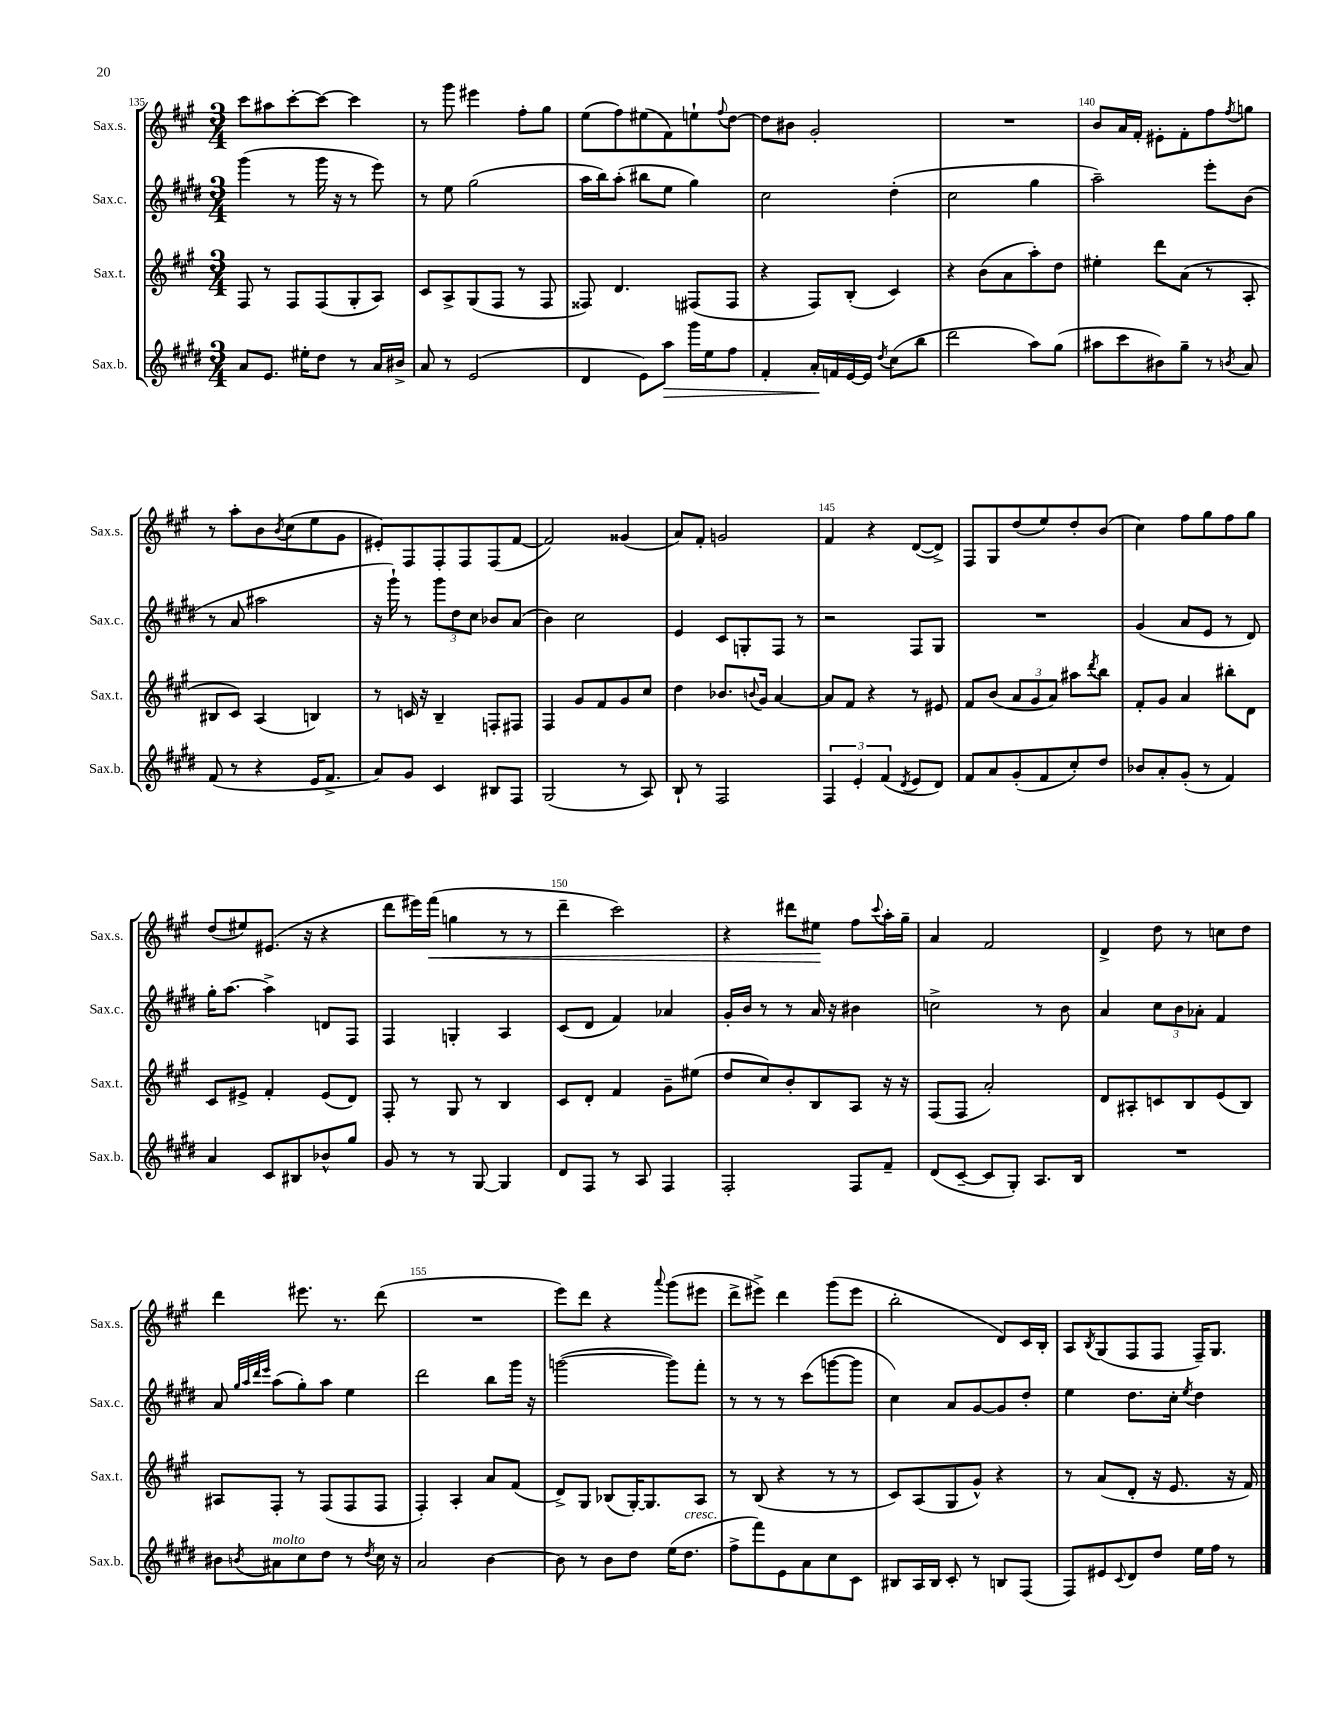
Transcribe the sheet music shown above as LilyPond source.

<<
\new StaffGroup <<
\new Staff = "s0" \with { instrumentName = "Sax.s." shortInstrumentName = "Sax.s." } {
    \clef treble \key a \major \numericTimeSignature \time 3/4
    cis'''8 ais''8 cis'''8~-. cis'''8~ cis'''4 |
    r8 gis'''8 eis'''4 fis''8-. gis''8 |
    e''8( fis''8) eis''8( fis'8) e''8-! \appoggiatura { fis''8 } d''8~ |
    d''8 bis'8 gis'2-. |
    R2. |
    b'8 a'16 fis'16-. eis'8-. fis'8-. fis''8 \acciaccatura { fis''8 } g''8 |
    r8 a''8-. b'8 \acciaccatura { b'8 } cis''8( e''8 gis'8 |
    eis'8-.) fis8 fis8-. fis8 fis8( fis'8~ |
    fis'2) gisis'4( |
    a'8) fis'8-. g'2 |
    fis'4 r4 d'8~( d'8->) |
    fis8 gis8 d''8( e''8) d''8-. b'8( |
    cis''4) fis''8 gis''8 fis''8 gis''8 |
    d''8( eis''8) eis'8.( r16 r4 |
    d'''8 eis'''16) fis'''16\<( g''4 r8 r8 |
    d'''4-- cis'''2) |
    r4 dis'''8 eis''8\! fis''8 \appoggiatura { cis'''8 } a''16-. gis''16-- |
    a'4 fis'2 |
    d'4-> d''8 r8 c''8 d''8 |
    d'''4 eis'''8. r8. d'''8( |
    R2. |
    e'''8) d'''8 r4 \appoggiatura { a'''8 } gis'''8( eis'''8 |
    d'''8-> eis'''8->) d'''4 gis'''8( eis'''8 |
    b''2-. d'8) cis'16 b16-. |
    a8 \acciaccatura { b8 } gis8( fis8 fis8 fis16--) gis8. \bar "|." |
}
\new Staff = "s1" \with { instrumentName = "Sax.c." shortInstrumentName = "Sax.c." } {
    \clef treble \key e \major \numericTimeSignature \time 3/4
    gis'''4( r8 gis'''16 r16 r8 e'''8) |
    r8 e''8 gis''2( |
    a''16 b''16) a''8-.( bis''8 e''8 gis''4) |
    cis''2 dis''4-.( |
    cis''2 gis''4 |
    a''2--) e'''8-. b'8( |
    r8 a'8 ais''2 |
    r16 gis'''16-!) r8 \tuplet 3/2 { gis'''8 dis''8 cis''8 } bes'8 a'8( |
    b'4) cis''2 |
    e'4 cis'8 g8-. fis8 r8 |
    r2 fis8 gis8 |
    R2. |
    gis'4( a'8 e'8 r8 dis'8) |
    gis''16-. a''8.~ a''4-> d'8 fis8 |
    fis4 g4-. a4 |
    cis'8( dis'8 fis'4) aes'4 |
    gis'16-. b'16 r8 r8 a'16 r16 bis'4 |
    c''2-> r8 b'8 |
    a'4 \tuplet 3/2 { cis''8 b'8 aes'8-. } fis'4 |
    a'8 \grace { gis''32 a''32 dis'''32 e'''32 } a''8( gis''8-.) a''8 e''4 |
    dis'''2 b''8 gis'''16 r16 |
    g'''2~( g'''8) fis'''8-. |
    r8 r8 r8 cis'''8( g'''8~ g'''8 |
    cis''4) a'8 gis'8~ gis'8 dis''8-. |
    e''4 dis''8. cis''16-. \acciaccatura { e''8 } dis''4 \bar "|." |
}
\new Staff = "s2" \with { instrumentName = "Sax.t." shortInstrumentName = "Sax.t." } {
    \clef treble \key a \major \numericTimeSignature \time 3/4
    fis8 r8 fis8 fis8( gis8-. a8) |
    cis'8 a8-> gis8( fis8 r8 fis8 |
    fisis8) d'4. fis8( fis8 |
    r4 fis8) b8-.( cis'4) |
    r4 b'8( a'8 a''8-.) d''8 |
    eis''4-. d'''8 a'8( r8 a8-. |
    bis8 cis'8) a4( b4) |
    r8 c'16 r16 b4-- f8-. fis8 |
    fis4 gis'8 fis'8 gis'8 cis''8 |
    d''4 bes'8. \appoggiatura { b'8 } gis'16 a'4~ |
    a'8 fis'8 r4 r8 eis'8 |
    fis'8 b'8( \tuplet 3/2 { a'8 gis'8 a'8) } ais''8 \acciaccatura { d'''8 } b''8 |
    fis'8-. gis'8 a'4 bis''8-. d'8 |
    cis'8 eis'8-> fis'4-. eis'8( d'8) |
    fis8-. r8 gis8 r8 b4 |
    cis'8 d'8-. fis'4 gis'8-- eis''8( |
    d''8 cis''8) b'8-. b8 a8 r16 r16 |
    fis8( fis8 a'2-.) |
    d'8 ais8-. c'8 b8 e'8( b8) |
    ais8 fis8-. r8 fis8( fis8 fis8 |
    fis4-.) a4-. a'8 fis'8( |
    d'8->) gis8 bes8( gis16~-.) gis8. a8 |
    r8 b8( r4 r8 r8 |
    cis'8) a8( gis8 gis'8-^) r4 |
    r8 a'8( d'8-. r16 e'8. r16 fis'16) \bar "|." |
}
\new Staff = "s3" \with { instrumentName = "Sax.b." shortInstrumentName = "Sax.b." } {
    \clef treble \key e \major \numericTimeSignature \time 3/4
    a'8 e'8. eis''16-. dis''8 r8 a'16 bis'16-> |
    a'8 r8 e'2( |
    dis'4 e'8) a''8\> gis'''16 e''16 fis''8 |
    fis'4-. a'16-.\! f'16 e'16~ e'16 \acciaccatura { dis''8 } cis''8( b''8 |
    dis'''2 a''8) gis''8( |
    ais''8 cis'''8 bis'8) gis''8-- r8 \acciaccatura { b'8 } a'8 |
    fis'8( r8 r4 e'16 fis'8.-> |
    a'8) gis'8 cis'4 bis8 fis8 |
    gis2( r8 a8) |
    b8-! r8 fis2 |
    \tuplet 3/2 { fis4 e'4-. fis'4( } \acciaccatura { dis'8 } e'8 dis'8) |
    fis'8 a'8 gis'8-.( fis'8 cis''8-.) dis''8 |
    bes'8 a'8-. gis'8-.( r8 fis'4) |
    a'4 cis'8 bis8 bes'8-^ gis''8 |
    gis'8 r8 r8 gis8~ gis4 |
    dis'8 fis8 r8 a8 fis4 |
    fis2-. fis8 fis'8-- |
    dis'8( cis'8~-- cis'8 gis8-.) a8. b16 |
    R2. |
    bis'8 \acciaccatura { b'8 } ais'8^\markup { \italic "molto" } cis''8 dis''8 r8 \acciaccatura { dis''8 } cis''16 r16 |
    a'2 b'4~ |
    b'8 r8 b'8 dis''8 e''16( dis''8.^\markup { \italic "cresc." } |
    fis''8-> fis'''8) e'8 a'8 cis''8 cis'8 |
    bis8 a16 bis16 cis'8-. r8 b8 fis8( |
    fis8) eis'8 \appoggiatura { cis'8 } dis'8 dis''8 e''16 fis''16 r8 \bar "|." |
}
>>
>>
\layout { \context { \Score currentBarNumber = #135 \override BarNumber.break-visibility = ##(#f #t #t) barNumberVisibility = #(every-nth-bar-number-visible 5) } }
